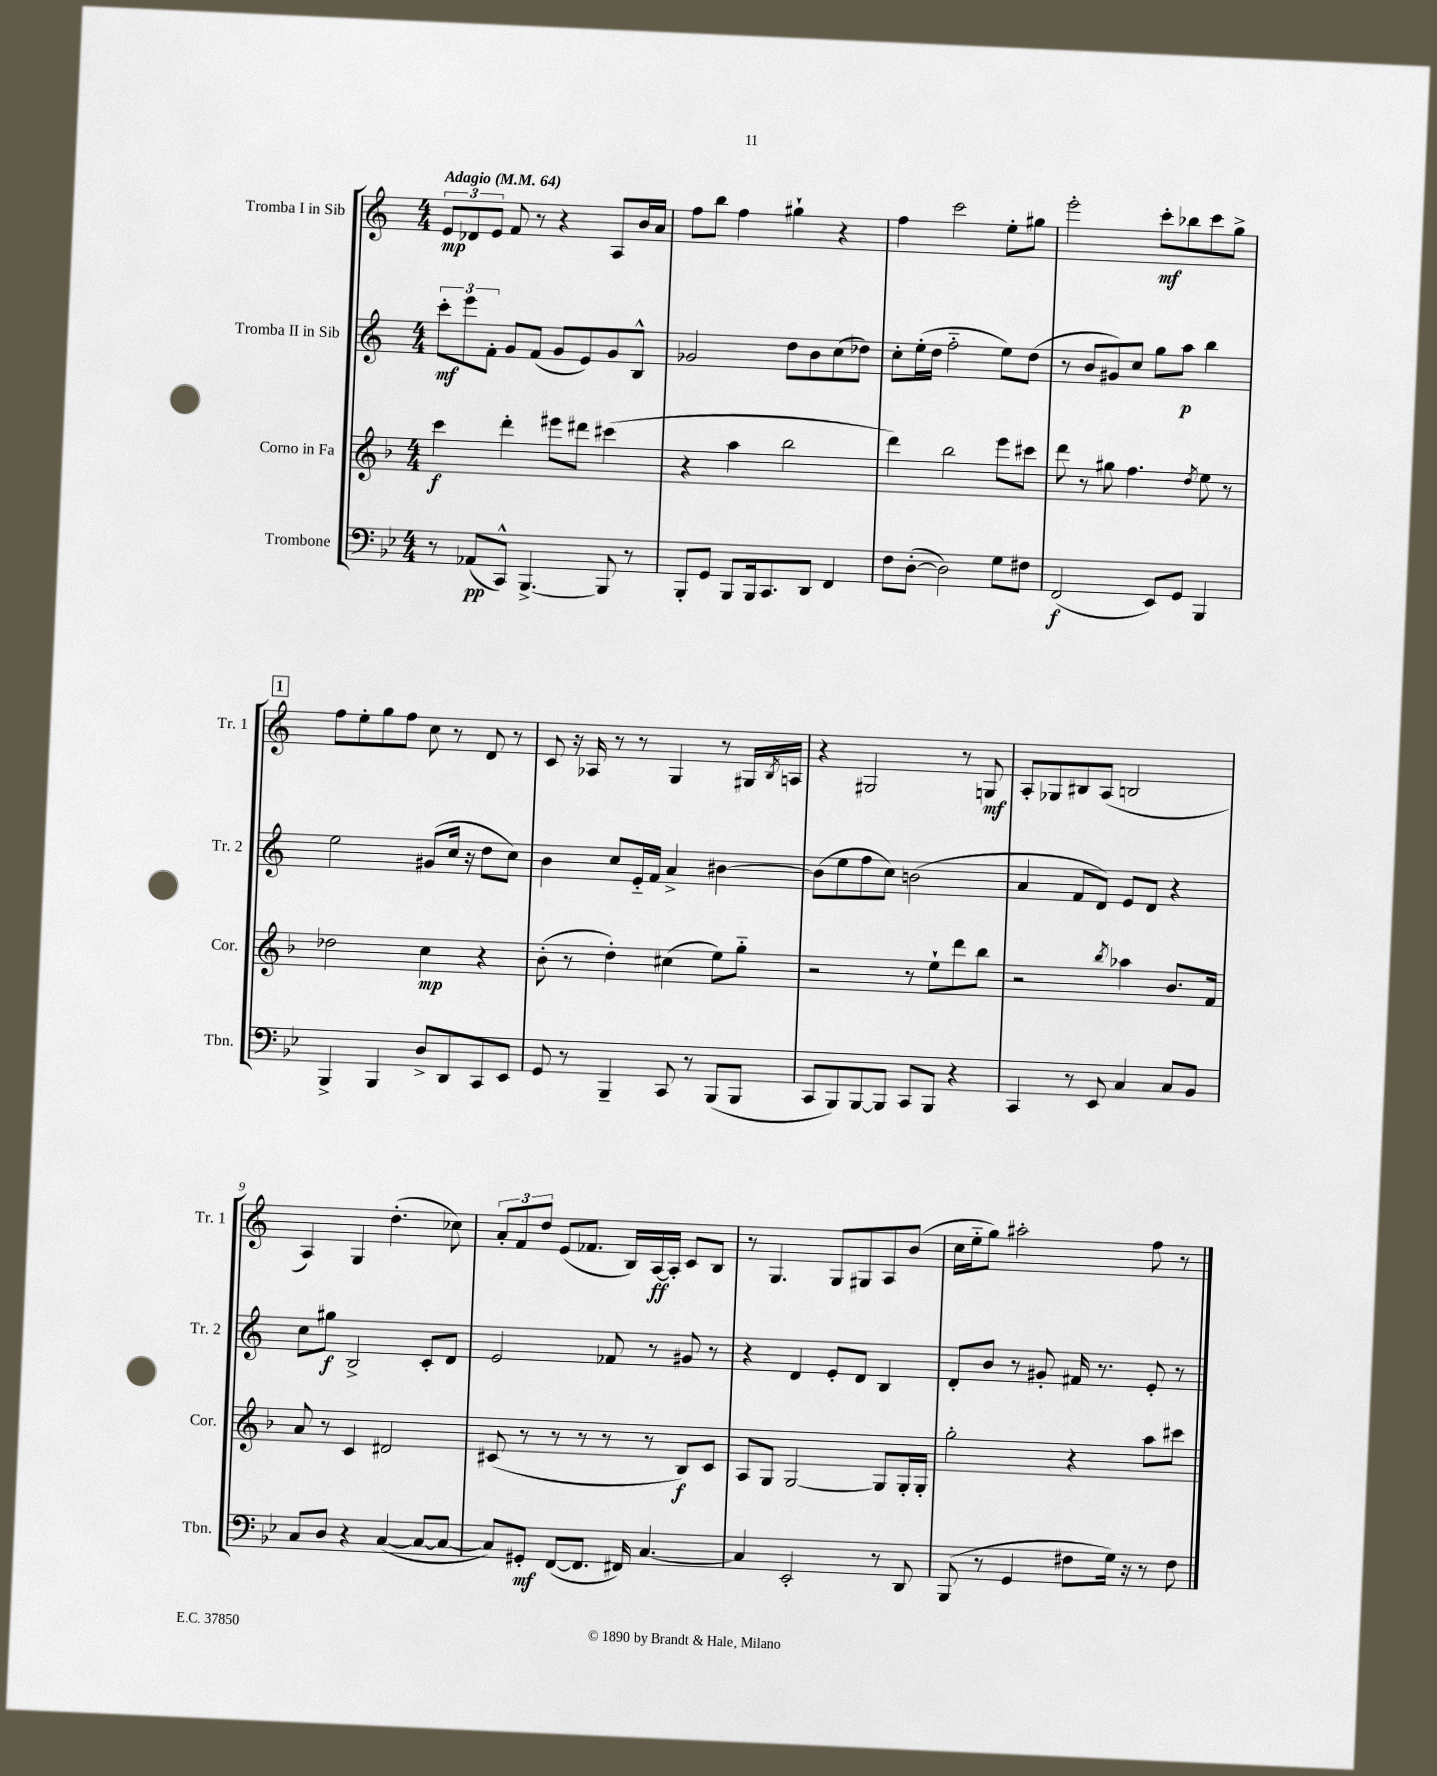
<<
\new StaffGroup <<
\new Staff = "s0" \with { instrumentName = "Tromba I in Sib" shortInstrumentName = "Tr. 1" } {
    \clef treble \key c \major \numericTimeSignature \time 4/4 \tempo "Adagio" 4 = 64
    \tuplet 3/2 { e'8\mp des'8 e'8 } f'8 r8 r4 a8 b'16 a'16 |
    f''8 b''8 f''4 gis''4-! r4 |
    f''4 c'''2 e''8-. gis''8 |
    e'''2-. c'''8-.\mf bes''8 c'''8 g''8-> |
    \mark \markup { \box "1" } f''8 e''8-. g''8 f''8 c''8 r8 d'8 r8 |
    c'8 r16 aes16 r8 r8 g4 r8 gis16 \acciaccatura { b8 } a16 |
    r4 gis2 r8 g8\mf |
    a8-. ges8 bis8 a8( b2 |
    a4) g4 d''4.-.( ces''8) |
    \tuplet 3/2 { a'8-. f'8 d''8 } e'8( fes'8. b16) a16~\ff a16-. c'8 b8 |
    r8 g4. g8 gis8 a8 b'8( |
    c''16 e''16-_ g''8) ais''2-. f''8 r8 \bar "|." |
}
\new Staff = "s1" \with { instrumentName = "Tromba II in Sib" shortInstrumentName = "Tr. 2" } {
    \clef treble \key c \major \numericTimeSignature \time 4/4
    \tuplet 3/2 { c'''8-.\mf e'''8 f'8-. } g'8 f'8( g'8 e'8) g'8 b8-^ |
    ges'2 d''8 b'8 c''8( des''8) |
    c''8-. e''16-.( d''16 f''2-_ e''8) d''8( |
    r8 b'8 gis'8) c''8 g''8 a''8\p b''4 |
    \mark \markup { \box "1" } e''2 gis'8( c''16 r16 d''8 c''8) |
    b'4 c''8 e'16-_ f'16 a'4-> bis'4~ |
    bis'8( e''8 f''8 c''8) b'2( |
    a'4 f'8 d'8) e'8 d'8 r4 |
    c''8 gis''8\f b2-> c'8-. d'8 |
    e'2 fes'8 r8 gis'8 r8 |
    r4 d'4 e'8-. d'8 b4 |
    d'8-. b'8 r8 gis'8-. fis'16 r8. e'8-. r8 \bar "|." |
}
\new Staff = "s2" \with { instrumentName = "Corno in Fa" shortInstrumentName = "Cor." } {
    \clef treble \key f \major \numericTimeSignature \time 4/4
    c'''4\f d'''4-. eis'''8 dis'''8 cis'''4( |
    r4 a''4 bes''2 |
    d'''4) bes''2 e'''8 cis'''8 |
    d'''8 r8 gis''8 f''4. \acciaccatura { d''8 } e''8 r8 |
    \mark \markup { \box "1" } des''2 c''4\mp r4 |
    bes'8-.( r8 d''4-.) cis''4( e''8) g''8-_ |
    r2 r8 e''8-! d'''8 bes''8 |
    r2 \acciaccatura { bes''8 } aes''4 bes'8. f'16 |
    a'8 r8 c'4 dis'2 |
    cis'8( r8 r8 r8 r8 r8 bes8\f) cis'8 |
    a8 g8 g2~ g8 g16-. g16-. |
    g''2-. r4 a''8 cis'''8 \bar "|." |
}
\new Staff = "s3" \with { instrumentName = "Trombone" shortInstrumentName = "Tbn." } {
    \clef bass \key bes \major \numericTimeSignature \time 4/4
    r8 aes,8\pp( c,8-^) bes,,4.~-> bes,,8 r8 |
    bes,,8-. g,8 bes,,8 bes,,16 c,8. d,8 f,4 |
    f8 d8~-.( d2) g8 fis8 |
    f,2\f( ees,8) g,8 bes,,4 |
    \mark \markup { \box "1" } bes,,4-> bes,,4 d8-> d,8 c,8 ees,8 |
    g,8 r8 bes,,4-- c,8 r8 bes,,8( bes,,8 |
    c,8 bes,,8) bes,,8~ bes,,8 c,8 bes,,8 r4 |
    c,4 r8 ees,8 c4 c8 bes,8 |
    c8 d8 r4 c4~( c8~ c8~ |
    c8) gis,8-.\mf f,8~( f,8. fis,16) c4.~ |
    c4 ees,2-. r8 d,8 |
    bes,,8( r8 g,4 fis8 g16) r16 r8 fis8 \bar "|." |
}
>>
>>
